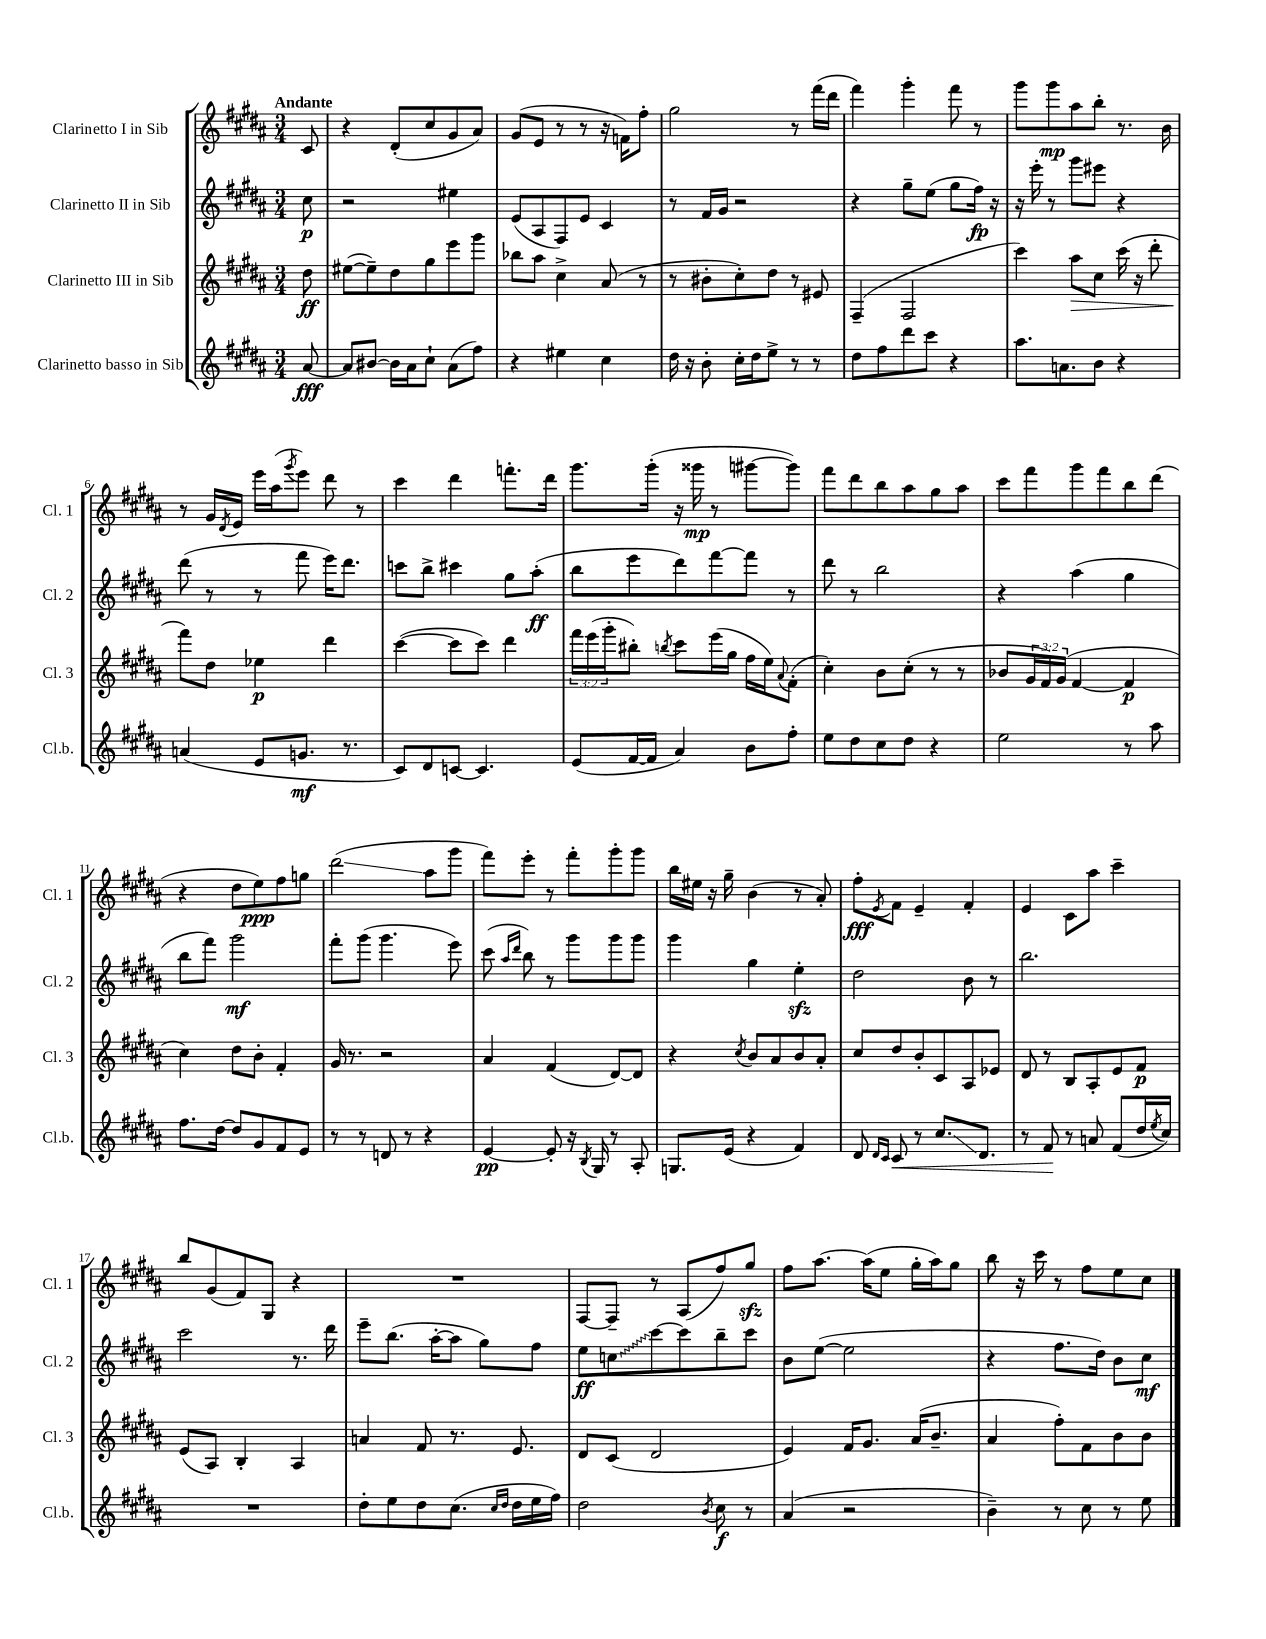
<<
\new StaffGroup <<
\new Staff = "s0" \with { instrumentName = "Clarinetto I in Sib" shortInstrumentName = "Cl. 1" } {
    \clef treble \key b \major \numericTimeSignature \time 3/4 \partial 8 \tempo "Andante"
    cis'8 |
    r4 dis'8-.( cis''8 gis'8 ais'8) |
    gis'8( e'8 r8 r8 r16 f'16) fis''8-. |
    gis''2 r8 fis'''16( dis'''16 |
    fis'''4) gis'''4-. fis'''8 r8 |
    gis'''8 gis'''8\mp ais''8 b''8-. r8. b'16 |
    r8 gis'16 \acciaccatura { dis'8 } e'16 e'''16 ais''16( \acciaccatura { gis'''8 } e'''8) dis'''8 r8 |
    cis'''4 dis'''4 f'''8.-. dis'''16 |
    gis'''8. gis'''16-.( r16 gisis'''16\mp r8 gis'''8~ gis'''8) |
    fis'''8 dis'''8 b''8 ais''8 gis''8 ais''8 |
    cis'''8 fis'''8 gis'''8 fis'''8 b''8 dis'''8( |
    r4 dis''8 e''8\ppp) fis''8 g''8 |
    dis'''2\glissando( ais''8 gis'''8 |
    fis'''8) e'''8-. r8 fis'''8-. gis'''8-. gis'''8 |
    b''16 eis''16 r16 gis''16-- b'4( r8 ais'8-.) |
    fis''8-.\fff \acciaccatura { e'8 } fis'8 e'4-- fis'4-. |
    e'4 cis'8 ais''8 cis'''4-- |
    b''8 gis'8( fis'8) gis8 r4 |
    R2. |
    fis8~ fis8-- r8 ais8( fis''8) gis''8\sfz |
    fis''8 ais''8.~ ais''16( e''8 gis''16-. ais''16) gis''8 |
    b''8 r16 cis'''16 r8 fis''8 e''8 cis''8 \bar "|." |
}
\new Staff = "s1" \with { instrumentName = "Clarinetto II in Sib" shortInstrumentName = "Cl. 2" } {
    \clef treble \key b \major \numericTimeSignature \time 3/4 \partial 8
    cis''8\p |
    r2 eis''4 |
    e'8( ais8 fis8) e'8 cis'4 |
    r8 fis'16 gis'16 r2 |
    r4 gis''8-- e''8( gis''8 fis''16\fp) r16 |
    r16 e'''16-. r8 gis'''8 eis'''8 r4 |
    dis'''8( r8 r8 fis'''8 e'''16) dis'''8. |
    c'''8 b''8-> cis'''4 gis''8 ais''8-.\ff( |
    b''8 e'''8 dis'''8) fis'''8~ fis'''8 r8 |
    dis'''8 r8 b''2 |
    r4 ais''4( gis''4 |
    b''8 fis'''8) gis'''2\mf |
    fis'''8-. gis'''8( gis'''4. e'''8) |
    cis'''8( \grace { ais''16 dis'''16 } b''8) r8 gis'''8 gis'''8 gis'''8 |
    gis'''4 gis''4 e''4-.\sfz |
    dis''2 b'8 r8 |
    b''2. |
    cis'''2 r8. dis'''16 |
    e'''8-- b''8.( ais''16~-. ais''8 gis''8) fis''8 |
    e''8\ff \once \override Glissando.style = #'zigzag c''8\glissando cis'''8~ cis'''8 b''8-- cis'''8 |
    b'8 e''8~( e''2 |
    r4 fis''8. dis''16) b'8 cis''8\mf \bar "|." |
}
\new Staff = "s2" \with { instrumentName = "Clarinetto III in Sib" shortInstrumentName = "Cl. 3" } {
    \clef treble \key b \major \numericTimeSignature \time 3/4 \override Staff.TupletNumber.text = #tuplet-number::calc-fraction-text \partial 8
    dis''8\ff |
    eis''8~( eis''8--) dis''8 gis''8 e'''8 gis'''8 |
    bes''8 ais''8 cis''4-> ais'8( r8 |
    r8 bis'8-. cis''8-.) dis''8 r8 eis'8 |
    fis4--( fis2 |
    cis'''4) ais''8\> cis''8 cis'''16( r16 dis'''8-. |
    fis'''8\!) dis''8 ees''4\p dis'''4 |
    cis'''4~( cis'''8 cis'''8) dis'''4 |
    \tuplet 3/2 { fis'''16 e'''16( gis'''16-. } bis''8-.) \acciaccatura { b''8 } cis'''8 e'''16( gis''16 fis''16 e''16) \appoggiatura { ais'8 } fis'8-.( |
    cis''4-.) b'8 cis''8-.( r8 r8 |
    bes'8 \tuplet 3/2 { gis'16 fis'16) gis'16( } fis'4~ fis'4\p |
    cis''4) dis''8 b'8-. fis'4-. |
    gis'16 r8. r2 |
    ais'4 fis'4( dis'8~) dis'8 |
    r4 \acciaccatura { cis''8 } b'8 ais'8 b'8 ais'8-. |
    cis''8 dis''8 b'8-. cis'8 ais8 ees'8 |
    dis'8 r8 b8 ais8-. e'8 fis'8\p |
    e'8( ais8) b4-. ais4 |
    a'4 fis'8 r8. e'8. |
    dis'8 cis'8( dis'2 |
    e'4) fis'16 gis'8. ais'16( b'8.-- |
    ais'4 fis''8-.) fis'8 b'8 b'8 \bar "|." |
}
\new Staff = "s3" \with { instrumentName = "Clarinetto basso in Sib" shortInstrumentName = "Cl.b." } {
    \clef treble \key b \major \numericTimeSignature \time 3/4 \partial 8
    ais'8~\fff |
    ais'8 bis'8~ bis'16 ais'16 cis''8-! ais'8( fis''8) |
    r4 eis''4 cis''4 |
    dis''16 r16 b'8-. cis''16-. dis''16 e''8-> r8 r8 |
    dis''8 fis''8 dis'''8 cis'''8 r4 |
    ais''8. a'8. b'8 r4 |
    a'4( e'8 g'8.\mf r8. |
    cis'8) dis'8 c'8~ c'4. |
    e'8( fis'16~ fis'16 ais'4) b'8 fis''8-. |
    e''8 dis''8 cis''8 dis''8 r4 |
    e''2 r8 ais''8 |
    fis''8. dis''16~ dis''8 gis'8 fis'8 e'8 |
    r8 r8 d'8 r8 r4 |
    e'4~\pp e'8-. r16 \acciaccatura { b8 } gis16 r8 ais8-. |
    g8. e'16( r4 fis'4) |
    dis'8 \grace { dis'16 cis'16 } cis'8\< r8 cis''8.\glissando dis'8. |
    r8 fis'8\! r8 a'8 fis'8( dis''16 \acciaccatura { e''8 } cis''16) |
    R2. |
    dis''8-. e''8 dis''8 cis''8.( \grace { cis''16 dis''16 } dis''16 e''16 fis''16) |
    dis''2 \acciaccatura { b'8 } cis''8\f r8 |
    ais'4( r2 |
    b'4--) r8 cis''8 r8 e''8 \bar "|." |
}
>>
>>
